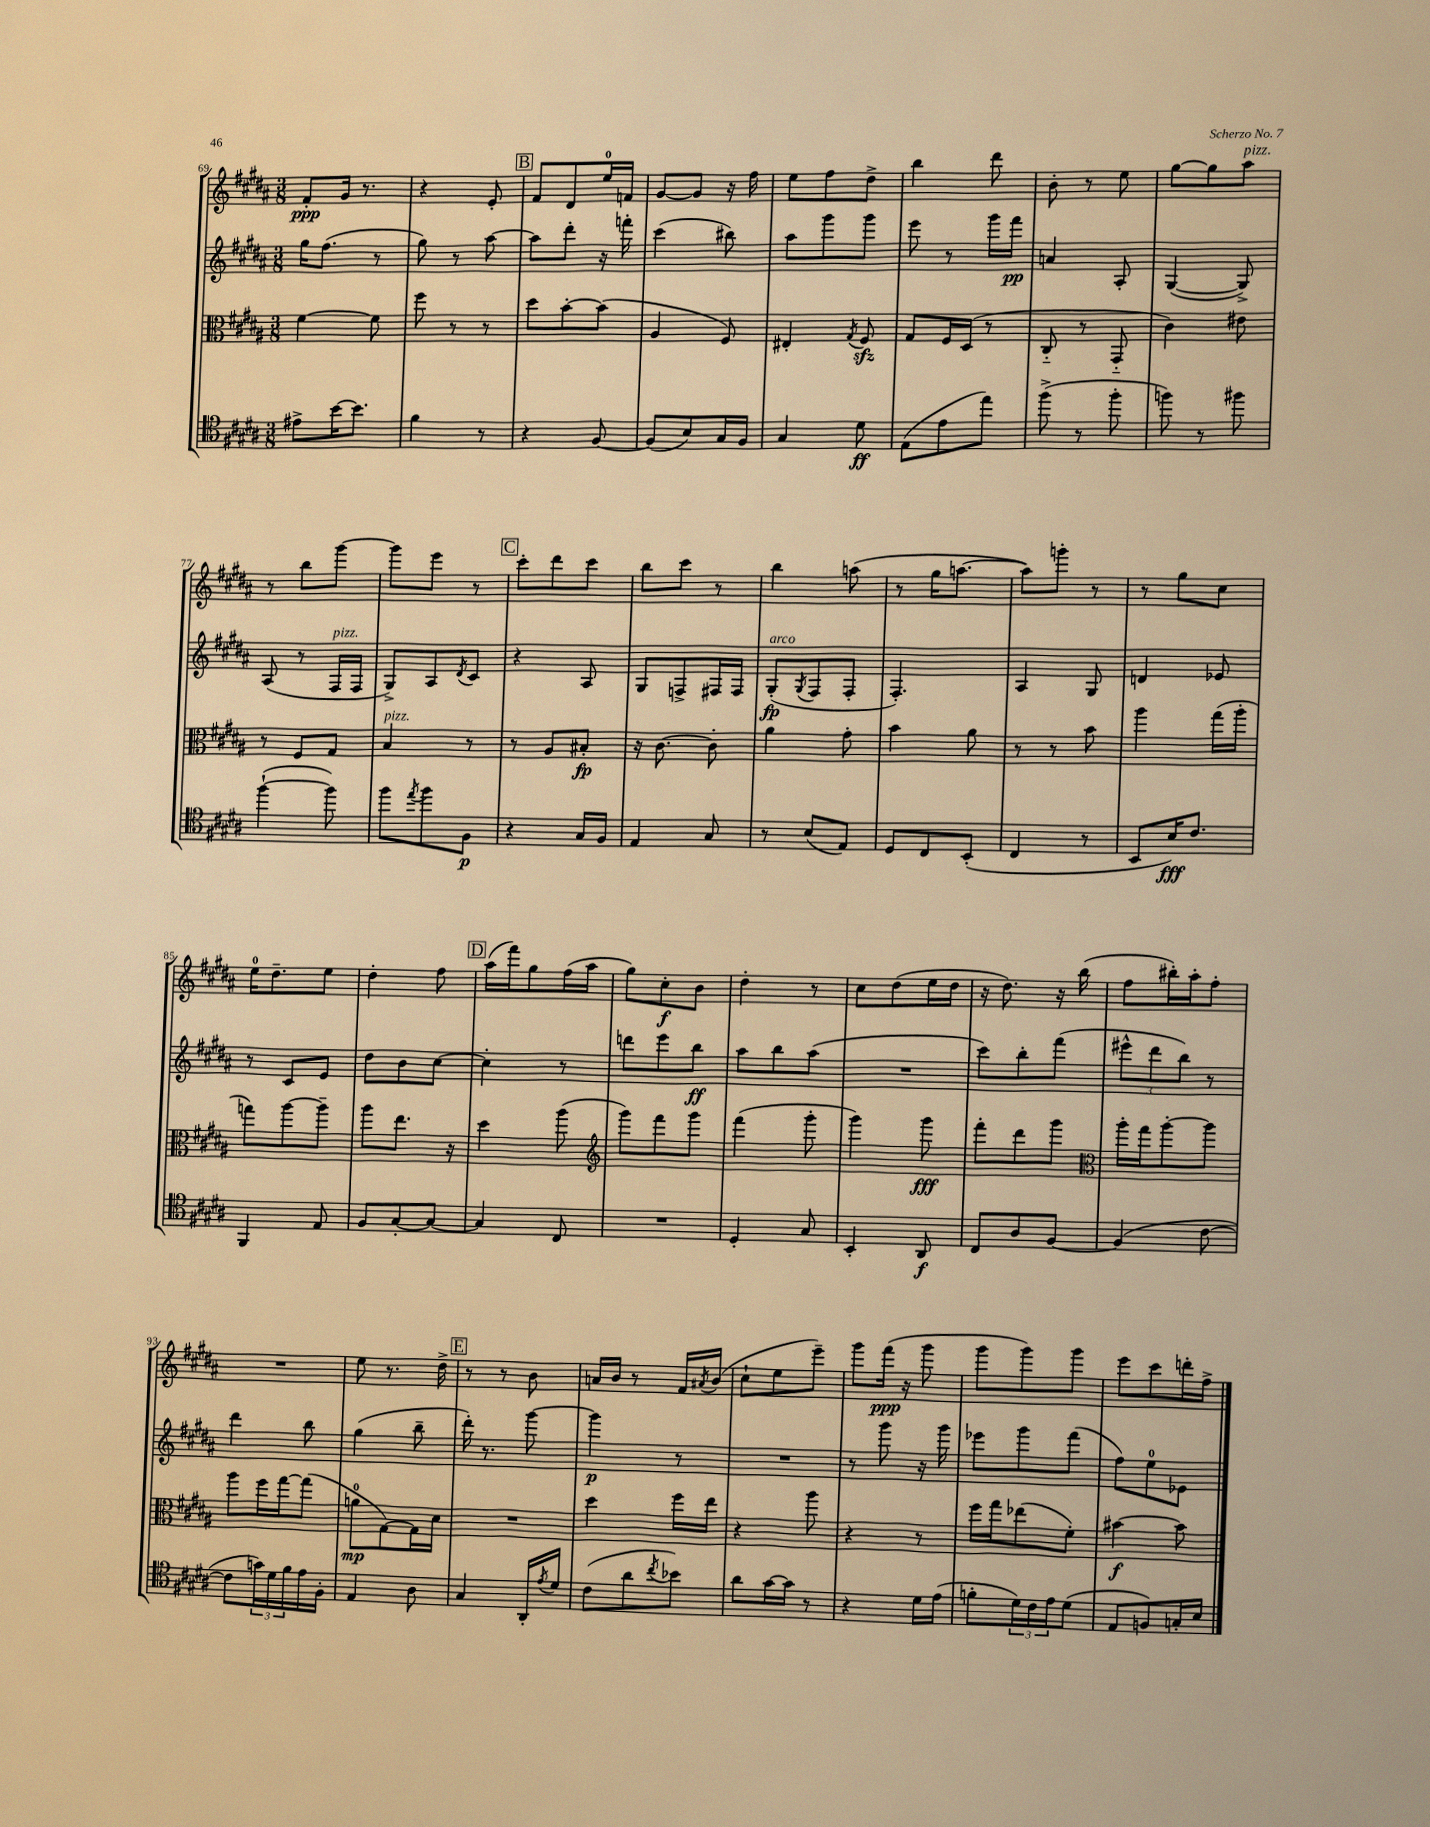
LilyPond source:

<<
\new StaffGroup <<
\new Staff = "s0" {
    \clef treble \key b \major \numericTimeSignature \time 3/8
    fis'8-.\ppp gis'16 r8. |
    r4 e'8-. |
    \mark \markup { \box "B" } fis'8 dis'8 e''16-0 f'16 |
    gis'8~ gis'8 r16 fis''16 |
    e''8 fis''8 dis''8-> |
    b''4 dis'''8 |
    b'8-. r8 e''8 |
    gis''8~ gis''8 ais''8^\markup { \italic "pizz." } |
    r8 b''8 gis'''8~ |
    gis'''8 e'''8 r8 |
    \mark \markup { \box "C" } cis'''8-. dis'''8 cis'''8 |
    b''8 cis'''8 r8 |
    b''4 a''8( |
    r8 gis''16 a''8.~ |
    a''8) g'''8-. r8 |
    r8 gis''8 cis''8 |
    e''16-0 dis''8.-- e''8 |
    dis''4-. fis''8 |
    \mark \markup { \box "D" } ais''16( fis'''16) gis''8 fis''16( ais''16 |
    gis''8) cis''8-.\f b'8 |
    dis''4-. r8 |
    cis''8 dis''8( e''16 dis''16 |
    r16 dis''8.) r16 b''16( |
    fis''8 bis''16-.) ais''16-. fis''8-. |
    R4. |
    e''8 r8. dis''16-> |
    \mark \markup { \box "E" } r8 r8 b'8 |
    a'16 b'16 r8 fis'16 \acciaccatura { ais'8 } b'16( |
    cis''8-! e''8 e'''8--) |
    gis'''8 fis'''16\ppp( r16 gis'''8 |
    gis'''8 gis'''8) gis'''8 |
    e'''8 cis'''8 d'''16-. fis''16-> \bar "|." |
}
\new Staff = "s1" {
    \clef treble \key b \major \numericTimeSignature \time 3/8
    gis''16 fis''8.( r8 |
    gis''8) r8 ais''8~ |
    \mark \markup { \box "B" } ais''8 dis'''8-. r16 f'''16-. |
    cis'''4( bis''8) |
    ais''8 gis'''8 gis'''8 |
    e'''8 r8 gis'''16 fis'''16\pp |
    a'4 ais8-. |
    gis4~( gis8->) |
    ais8( r8 fis16^\markup { \italic "pizz." } fis16 |
    gis8->) ais8 \acciaccatura { dis'8 } cis'8 |
    \mark \markup { \box "C" } r4 ais8 |
    gis8 f8-> fis16 fis16 |
    gis8-.\fp^\markup { \italic "arco" }( \acciaccatura { gis8 } fis8 fis8-. |
    fis4.-.) |
    ais4 gis8 |
    d'4 ees'8 |
    r8 cis'8 e'8 |
    dis''8 b'8 cis''8~ |
    \mark \markup { \box "D" } cis''4-. r8 |
    d'''8 e'''8 b''8\ff |
    ais''8 b''8 ais''8( |
    R4. |
    cis'''8) b''8-. fis'''8( |
    \tuplet 3/2 { eis'''8-^ dis'''8 b''8) } r8 |
    dis'''4 b''8 |
    gis''4( b''8-- |
    \mark \markup { \box "E" } dis'''16-.) r8. gis'''8~ |
    gis'''4\p r8 |
    R4. |
    r8 gis'''8 r16 gis'''16 |
    ees'''8 gis'''8 fis'''8( |
    fis''8) e''8-0 ees'8 \bar "|." |
}
\new Staff = "s2" {
    \clef alto \key b \major \numericTimeSignature \time 3/8
    fis'4~ fis'8 |
    fis''8 r8 r8 |
    \mark \markup { \box "B" } dis''8 b'8~-. b'8( |
    ais4 fis8) |
    eis4-. \acciaccatura { gis8 } fis8\sfz |
    gis8 fis16 dis16( r8 |
    cis8-_ r8 gis,8-_ |
    cis'4) eis'8 |
    r8 fis8 gis8 |
    b4^\markup { \italic "pizz." } r8 |
    \mark \markup { \box "C" } r8 ais8 bis8-.\fp |
    r16 cis'8.~ cis'8-. |
    ais'4 gis'8-. |
    b'4 ais'8 |
    r8 r8 b'8 |
    ais''4 gis''16( ais''16-. |
    g''8) ais''8~ ais''8-- |
    ais''8 e''8. r16 |
    \mark \markup { \box "D" } dis''4 ais''8( |
    \clef treble gis'''8) fis'''8 gis'''8 |
    fis'''4( gis'''8-. |
    gis'''4) gis'''8\fff |
    fis'''8-. dis'''8 gis'''8 |
    \clef alto ais''16-. gis''16 ais''8~-. ais''8 |
    ais''8 fis''16 gis''16~ gis''8( |
    a'8-0\mp gis8~) gis16 dis'16 |
    \mark \markup { \box "E" } R4. |
    dis''4 fis''16 e''16 |
    r4 ais''8 |
    r4 r8 |
    fis''16 gis''16 ees''8( fis'8-.) |
    bis'4~\f bis'8 \bar "|." |
}
\new Staff = "s3" {
    \clef tenor \key b \major \numericTimeSignature \time 3/8
    eis'8-> b'16~ b'8. |
    fis'4 r8 |
    \mark \markup { \box "B" } r4 fis8~ |
    fis8( b8) gis16 fis16 |
    gis4 dis'8\ff |
    e8( e'8 e''8) |
    fis''8->( r8 fis''8-. |
    f''8) r8 fis''8 |
    fis''4~-!( fis''8) |
    fis''8 \acciaccatura { e''8 } fis''8 fis8\p |
    \mark \markup { \box "C" } r4 gis16 fis16 |
    e4 gis8 |
    r8 b8( e8) |
    dis8 cis8 b,8-.( |
    cis4 r8 |
    b,8 b16\fff) cis'8. |
    fis,4 e8 |
    fis8 gis8~-. gis8~ |
    \mark \markup { \box "D" } gis4 cis8 |
    R4. |
    dis4-. gis8 |
    b,4-. ais,8\f |
    cis8 ais8 fis8~ |
    fis4( cis'8~ |
    cis'8 \tuplet 3/2 { g'16) dis'16 fis'16 } e'16 fis16-. |
    e4 ais8 |
    \mark \markup { \box "E" } gis4 ais,16-. \acciaccatura { e'8 } dis'16 |
    cis'8( ais'8 \acciaccatura { cis''8 } bes'8) |
    ais'8 gis'16~ gis'16 r8 |
    r4 dis'16 e'16( |
    f'8-. \tuplet 3/2 { dis'16) cis'16 e'16 } dis'8( |
    e8 f8) g16-. b16 \bar "|." |
}
>>
>>
\layout { \context { \Score currentBarNumber = #69 } }
